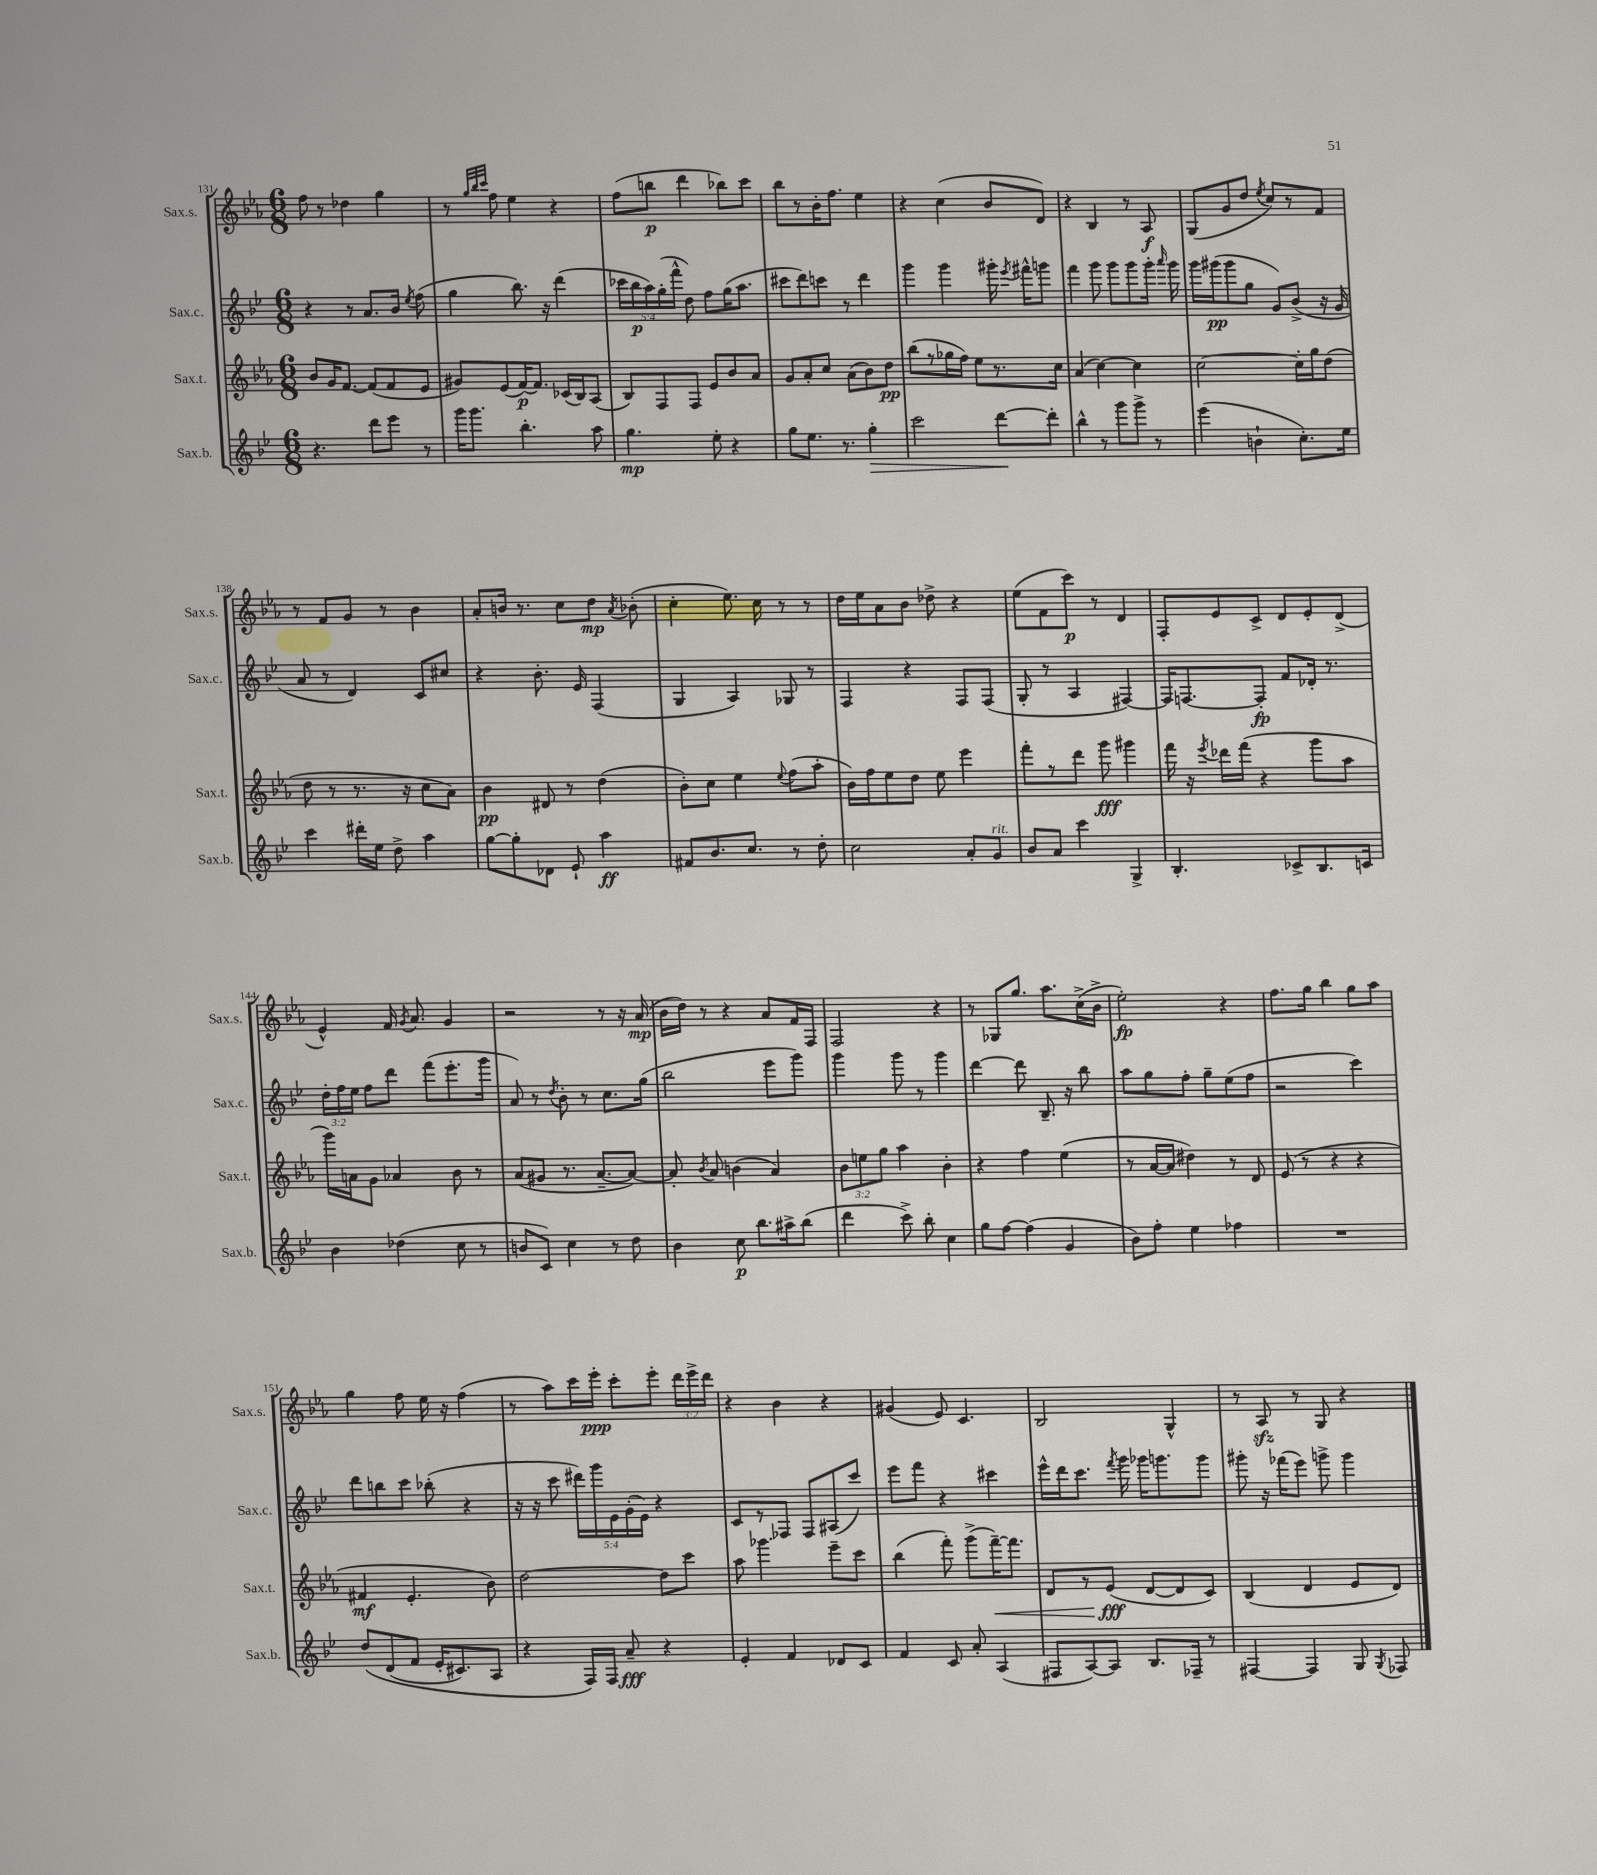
<<
\new StaffGroup <<
\new Staff = "s0" \with { instrumentName = "Sax.s." shortInstrumentName = "Sax.s." } {
    \clef treble \key ees \major \numericTimeSignature \time 6/8 \override Staff.TupletNumber.text = #tuplet-number::calc-fraction-text
    \autoBeamOff f''8 r8 des''4 g''4 |
    r8 \grace { g''32[ bes''32 c'''32] } f''8 ees''4 r4 |
    f''8[( b''8]\p d'''4 bes''8[) c'''8] |
    bes''8[ r8 bes'16-. f''8.] ees''4 |
    r4 c''4( bes'8[ d'8]) |
    r4 bes4 r8 aes8\f |
    g8[( g'8 d''8] \acciaccatura { ees''8 } c''8[) r8 f'8] |
    r8 f'8[ g'8] r8 bes'4 |
    aes'8[-. b'16] r8. c''8[ d''8]\mp \acciaccatura { aes'8 } bes'8-.( |
    c''4-. ees''8.) c''16 r8 r8 |
    d''16[ ees''16 aes'8 bes'8] des''8-> r4 |
    ees''8[( f'8 c'''8]\p) r8 d'4 |
    f8[-. ees'8 c'8]-> d'8[ ees'8-. d'8]->( |
    ees'4-^) f'16 \acciaccatura { g'8 } aes'8. g'4 |
    r2 r8 r16 aes'16\mp( |
    bes'16[ d''16]) r8 r4 aes'8[ f'16 f16] |
    f2 r4 |
    r8 ges8[ g''8.] aes''8.[ c''16->( bes'16]-> |
    ees''2-.\fp) r4 |
    f''8.[ g''16] bes''4 g''8[ aes''8] |
    g''4 f''8 ees''16 r16 f''4( |
    r8 aes''8[) c'''16 ees'''16]-.\ppp c'''8[-. ees'''8]-. \tuplet 3/2 { d'''16[ ees'''16-> d'''16] } |
    r4 bes'4 r4 |
    gis'4( ees'8) c'4. |
    bes2 g4-^ |
    r8 aes8\sfz r8 g8 r4 \bar "|." |
}
\new Staff = "s1" \with { instrumentName = "Sax.c." shortInstrumentName = "Sax.c." } {
    \clef treble \key bes \major \numericTimeSignature \time 6/8 \override Staff.TupletNumber.text = #tuplet-number::calc-fraction-text
    \autoBeamOff r4 r8 a'8.[ bes'16] \acciaccatura { ees''8 } f''8( |
    g''4 bes''8.) r16 d'''4( |
    \tuplet 5/4 { ces'''16[ bes''16\p a''16) g''16-.( f'''16]-^ } d''8) f''8[ g''16( a''8.] |
    cis'''8[ d'''8) c'''8] r8 d'''4 |
    g'''4 g'''4 gis'''16-. \acciaccatura { ees'''8 } fis'''16[-^ g'''8] |
    f'''4 g'''8 g'''8[ g'''8 g'''16]-. \grace { a'''16 } g'''16 |
    g'''16[ gis'''16\pp( gis'''8 g''8] g'8[) bes'8]->( r16 g'16 |
    a'8 r8 d'4) c'8[ cis''8] |
    r4 bes'8.-. ees'16 f4( |
    g4 a4) ges8 r8 |
    f4 r4 f8[ f8]( |
    g8-. r8 a4 fis4~) |
    fis16[ f8.~ f8]-.\fp f'8[ des'16]-. r8. |
    \tuplet 3/2 { d''16[-. f''16 ees''16] } f''8[ d'''8] f'''8[( ees'''8.-. g'''16] |
    a'8) r8 \acciaccatura { d''8 } bes'8-. r8 c''8.[ g''16]( |
    bes''2 ees'''8[ g'''8]) |
    g'''4 g'''8 r8 g'''4 |
    d'''4~ d'''8 bes8.-- r16 bes''8 |
    a''8[ g''8 f''8]-. g''8[-- ees''8( f''8] |
    r2 c'''4) |
    d'''8[ b''8 c'''8] bes''8-.( r4 |
    r16 r16 c'''8 \tuplet 5/4 { dis'''16[) g'''16 ees'16 g'16-.( ees'16]) } r4 |
    c'8[ r8 fes8] fes8[ ais8( c'''8]) |
    ees'''8[ f'''8] r4 cis'''4 |
    ees'''16[-^ d'''16 c'''8.] \acciaccatura { f'''8 } g'''16 ges'''16[ g'''8. g'''8] |
    gis'''8-. r16 fes'''16[( ees'''8]) g'''8-> g'''4 \bar "|." |
}
\new Staff = "s2" \with { instrumentName = "Sax.t." shortInstrumentName = "Sax.t." } {
    \clef treble \key ees \major \numericTimeSignature \time 6/8 \override Staff.TupletNumber.text = #tuplet-number::calc-fraction-text
    \autoBeamOff bes'8[ g'16 f'8.]~ f'8[( f'8 ees'8] |
    gis'8[) ees'8( f'16~\p) f'8.] ces'16[( bes16) aes8]( |
    bes8[) f8 f8] ees'8[ bes'8 aes'8] |
    g'8[ aes'8-. c''8] aes'8[( bes'8) d''8]\pp |
    bes''8[( r8 ges''16 f''16]) ees''8[ r8. c''16] |
    aes'4( c''4~) c''4 |
    c''2~ c''16[-. g''16 d''8]( |
    d''8 r8 r8. r16 c''8[ aes'8]) |
    bes'4\pp dis'8 r8 d''4( |
    bes'8[-.) c''8] ees''4 \appoggiatura { ees''8 } f''8[( aes''8]-. |
    bes'16[) f''16 ees''8 d''8] ees''8 ees'''4 |
    f'''8[-. r8 d'''8] g'''8\fff gis'''4 |
    f'''16 r16 \acciaccatura { ees'''8 } des'''16[ f'''16]( r4 g'''8[ aes''8] |
    g'''16[) a'16 g'8] aes'4 bes'8 r8 |
    aes'8[( gis'8] r8. aes'8.[~-- aes'8]~) |
    aes'8-. \acciaccatura { bes'8 } aes'8 b'4( aes'4) |
    \tuplet 3/2 { bes'8[ e''8 g''8] } aes''4 bes'4-. |
    r4 f''4 ees''4( |
    r8 aes'16[~ aes'16] dis''4) r8 d'8 |
    ees'8( r8 r4 r4 |
    fis'4\mf ees'4.-. bes'8) |
    d''2~ d''8[ c'''8] |
    aes''8 ges'''4. ees'''8[-- c'''8] |
    bes''4( f'''8-.) g'''8[->( f'''16~--\<) f'''8.] |
    d'8[ r8 ees'8]\fff\!( d'8[~ d'8 c'8]) |
    bes4( d'4 ees'8[ d'8]) \bar "|." |
}
\new Staff = "s3" \with { instrumentName = "Sax.b." shortInstrumentName = "Sax.b." } {
    \clef treble \key bes \major \numericTimeSignature \time 6/8
    \autoBeamOff r4. d'''8[ ees'''8] r8 |
    g'''16[ g'''8.] bes''4.-. a''8 |
    g''4.\mp ees''8-. r4 |
    g''8[ ees''8.] r8. g''4-.\> |
    c'''2 d'''8[~\! d'''8]-. |
    bes''4-^ r8 g'''8[ g'''8]-> r8 |
    ees'''4( b'4-! c''8.[-.) ees''16] |
    c'''4 dis'''16[-. ees''16] d''8-> a''4 |
    g''8[~ g''8-. des'8] ees'8-! a''4\ff |
    fis'8[ bes'8. c''8.] r8 d''8-. |
    c''2 a'8[-. g'8]^\markup { \italic "rit." } |
    bes'8[ a'8] c'''4 g4-> |
    bes4.-. ces'8[-> bes8. c'16] |
    bes'4 des''4( c''8 r8 |
    b'8[ c'8]) c''4 r8 d''8 |
    bes'4 c''8\p bes''8.[ ais''16-> bes''8]( |
    d'''4 c'''8->) bes''8-. c''4 |
    g''8[ f''8]~ f''4( g'4 |
    bes'8[) f''8]-. ees''4 fes''4 |
    R2. |
    d''8[\( d'8( f'8] ees'16[-. cis'8.) a8] |
    r4 f16[\) f16] a'8--\fff r4 |
    ees'4-. f'4 des'8[ c'8] |
    f'4 c'8 a'8-. a4( |
    fis8[ a8~) a8] bes8.[ fes16]-- r8 |
    fis4~ fis4 g8 \acciaccatura { g8 } fes8 \bar "|." |
}
>>
>>
\layout { \context { \Score currentBarNumber = #131 } }
